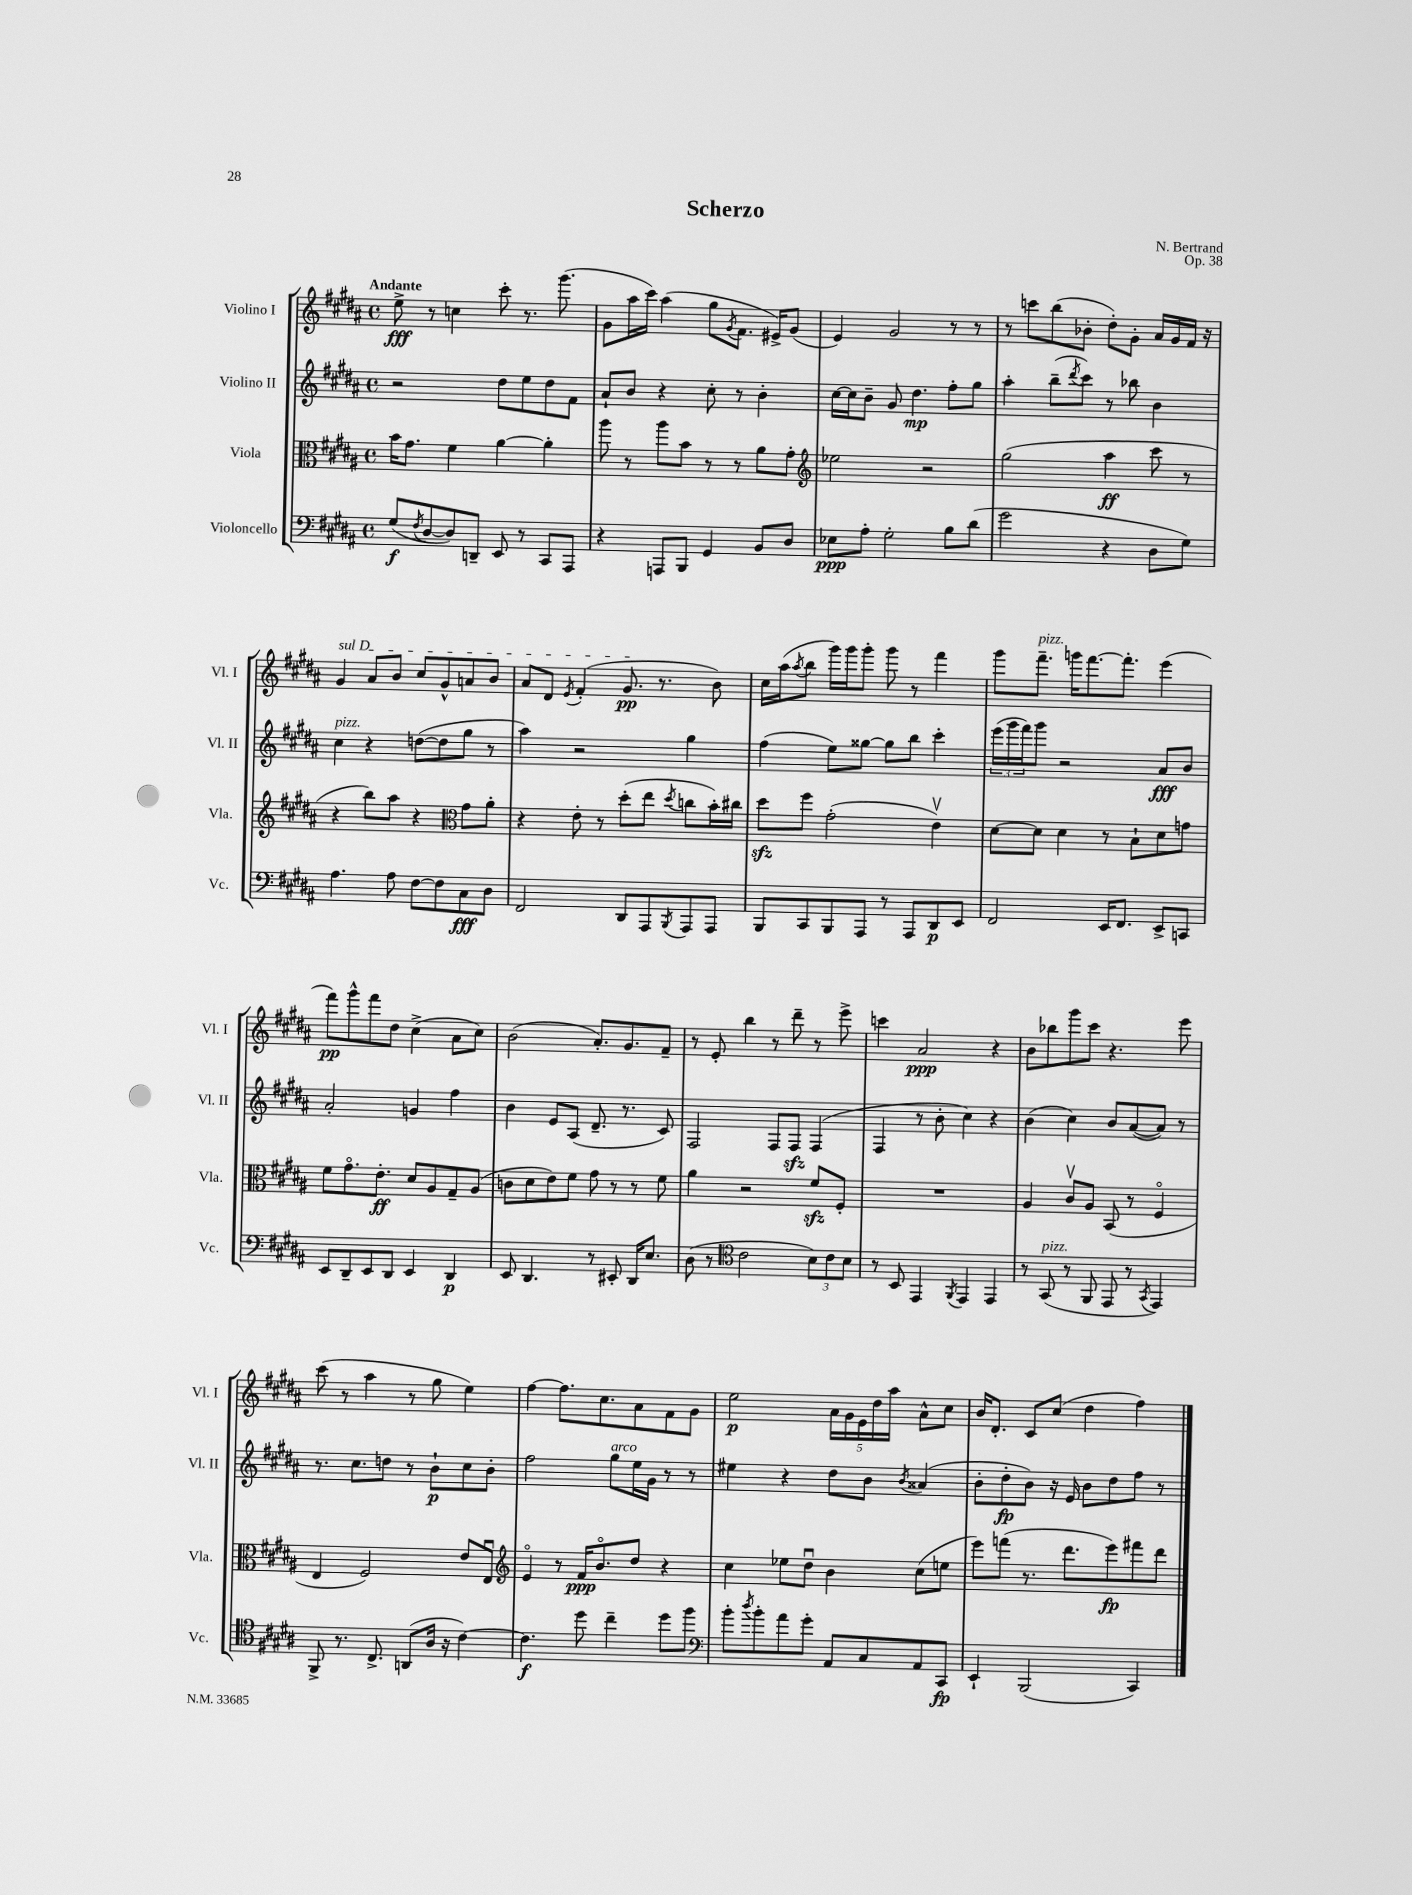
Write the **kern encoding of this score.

**kern	**kern	**kern	**kern
*staff4	*staff3	*staff2	*staff1
*clefF4	*clefC3	*clefG2	*clefG2
*k[f#c#g#d#a#]	*k[f#c#g#d#a#]	*k[f#c#g#d#a#]	*k[f#c#g#d#a#]
*M4/4	*M4/4	*M4/4	*M4/4
*met(c)	*met(c)	*met(c)	*met(c)
(8G#	16b	2r	8ee^
.	8.g#	.	.
8qF#	.	.	.
[8D#	.	.	8r
8D#])	4f#	.	4cc
8DD~	.	.	.
8EE	[4a#	8dd#	8ccc#'
8r	.	8ee	8.r
8CC#	4a#']	8dd#	.
.	.	.	(8.ggg#
8AAA#	.	8f#	.
=	=	=	=
4r	8aa#	8a#`	8g#
.	8r	8b	16aa#
.	.	.	16ccc#)
8AAA	8aa#	4r	(4aa#
8BBB	8b	.	.
4GG#	8r	8cc#'	8gg#
.	.	.	8qg#
.	8r	8r	8.f#
8BB	8a#	4b'	.
.	.	.	16e#^)
8D#	8g#'	.	(8g#
=	=	=	=
*	*clefG2	*	*
8E-	2ee-	[16cc#	4e)
.	.	16cc#]	.
8A#'	.	8b~	.
2G#'	.	8g#	2g#
.	.	4.dd#	.
.	2r	.	.
8B	.	8ff#'	8r
(8d#	.	8gg#	8r
=	=	=	=
2g#	(2gg#	4aa#'	8r
.	.	.	8ccc
.	.	(8bb~	(8bb
.	.	8qddd#	.
.	.	8ccc#)	8b-'
4r	4aa#	8r	8dd#')
.	.	8bb-	8g#'
8D#	8ccc#	4b	16a#
.	.	.	16g#
8G#)	8r	.	16f#
.	.	.	16r
=	=	=	=
4.A#	4r	4cc#	4g#
.	8bb)	4r	8a#
8A#	8aa#	.	8b
[8F#	4r	([8dd	8cc#
8F#]	.	8dd]	8g#^^
*	*clefC3	*	*
8C#	8g#	8gg#	8a
8D#	8a#'	8r	8b
=	=	=	=
2FF#	4r	4aa#)	8a#
.	.	.	8d#
.	.	.	8qe
.	8e'	2r	(4f#'
.	8r	.	.
8DD#	(8dd#'	.	8.g#
8AAA#	8ee	.	.
.	.	.	8.r
8qBBB	8qdd#	.	.
8AAA#	8cc	4gg#	.
8AAA#	16b')	.	8b)
.	16cc#	.	.
=	=	=	=
8BBB	8dd#	(4ff#	16cc#
.	.	.	(16aa#
.	.	.	8qaa#
8CC#	8ff#	.	8bb
8BBB	(2g#'	8ee)	16ggg#)
.	.	.	16ggg#
8AAA#	.	[8gg##	8ggg#'
8r	.	8gg##]	8ggg#
8AAA#	.	8bb	8r
8DD#	4ev)	4ccc#'	4fff#
8EE	.	.	.
=	=	=	=
2FF#	[8d#	(24eee	8ggg#
.	.	24ggg#	.
.	.	24fff#)	.
.	8d#]	8ggg#	8.fff#~
.	4d#	2r	.
.	.	.	16ggg
.	.	.	[8.fff#
16EE	8r	.	.
8.FF#	.	.	8.fff#']
.	8B`	.	.
8EE^	8d#	8a#	(4eee
8CC	8g	8b	.
=	=	=	=
8EE	8f#	2a#'	8fff#)
8DD#~	8.g#o	.	8ggg#^^
8EE	.	.	8fff#
.	8.e'	.	.
8DD#	.	.	8dd#
4EE	8d#	4g	(4cc#^
.	8A#	.	.
4DD#	8G#~	4ff#	8a#
.	(8A#	.	8cc#)
=	=	=	=
8EE	8c	4b	(2b
4.DD#	8d#	.	.
.	8e)	8e	.
.	8f#	(8A#	.
8r	8g#	8.d#~	8.a#')
8EE#'	8r	.	.
.	.	8.r	8.g#
16DD#	8r	.	.
8.E	.	.	.
.	8f#	8c#)	8f#~
=	=	=	=
(8D#	4a#	2F#	8r
8r	.	.	8e'
*clefC4	*	*	*
2c#	2r	.	4bb
.	.	8F#	8r
.	.	8F#	8ddd#~
12B)	8f#	(4F#	8r
12c#	.	.	.
.	8F#'	.	8eee^
12B	.	.	.
=	=	=	=
8r	1r	4F#	4ccc
8BB	.	.	.
4EE	.	8r	2a#
.	.	8b'	.
8qFF#	.	.	.
4EE	.	4cc#)	.
4EE	.	4r	4r
=	=	=	=
8r	4A#	(4b	8b
(8GG#	.	.	8bb-
8r	8c#v	4cc#)	8ggg#
8FF#	8A#	.	8ccc#
8EE	(8BB	8b	4.r
8r	8r	([8a#	.
8qGG#	.	.	.
4EE)	4F#o	8a#])	.
.	.	8r	8eee
=	=	=	=
8FF#^	4E	8.r	(8ccc#
8.r	.	.	8r
.	.	8.cc#	.
.	2F#)	.	4aa#
8.C#^	.	.	.
.	.	8dd	.
(8AA	.	8r	8r
16A#	.	8b`	8gg#
16r	.	.	.
[4c#)	8e	8cc#	4ee)
.	8Eu	8b'	.
=	=	=	=
*	*clefG2	*	*
4.c#]	4eo	2ff#	[4ff#
.	8r	.	8.ff#]
8dd#	16f#	.	.
.	8.bo	.	8.cc#
4cc#~	.	8gg#	.
.	8dd#	16ee	8a#
.	.	16g#	.
8dd#	4r	8r	8f#
8ff#	.	8r	8g#
=	=	=	=
*clefF4	*	*	*
8b'	4cc#	4ee#	2ee
8qdd#	.	.	.
8b'	.	.	.
8a#	8ee-	4r	.
8g#'	8dd#u	.	.
8AA#	4b	8dd#	20a#
.	.	.	20g#
.	.	.	20e
8C#	.	8b	.
.	.	.	20dd#
.	.	.	20aa#
.	.	8qb	.
8AA#	(8cc#	(4a##	8a#^^
8CC#	8ee	.	8cc#
=	=	=	=
4EE`	8eee)	8b'	16b
.	.	.	8.d#'
.	(8fff	8dd#'	.
(2BBB	8.r	8b)	8c#
.	.	16r	(8cc#
.	8.ddd#	16e	.
.	.	8b	4dd#
.	8eee)	8dd#	.
4CC#)	8fff#	8ff#	4ff#)
.	8ddd#	8r	.
==	==	==	==
*-	*-	*-	*-
